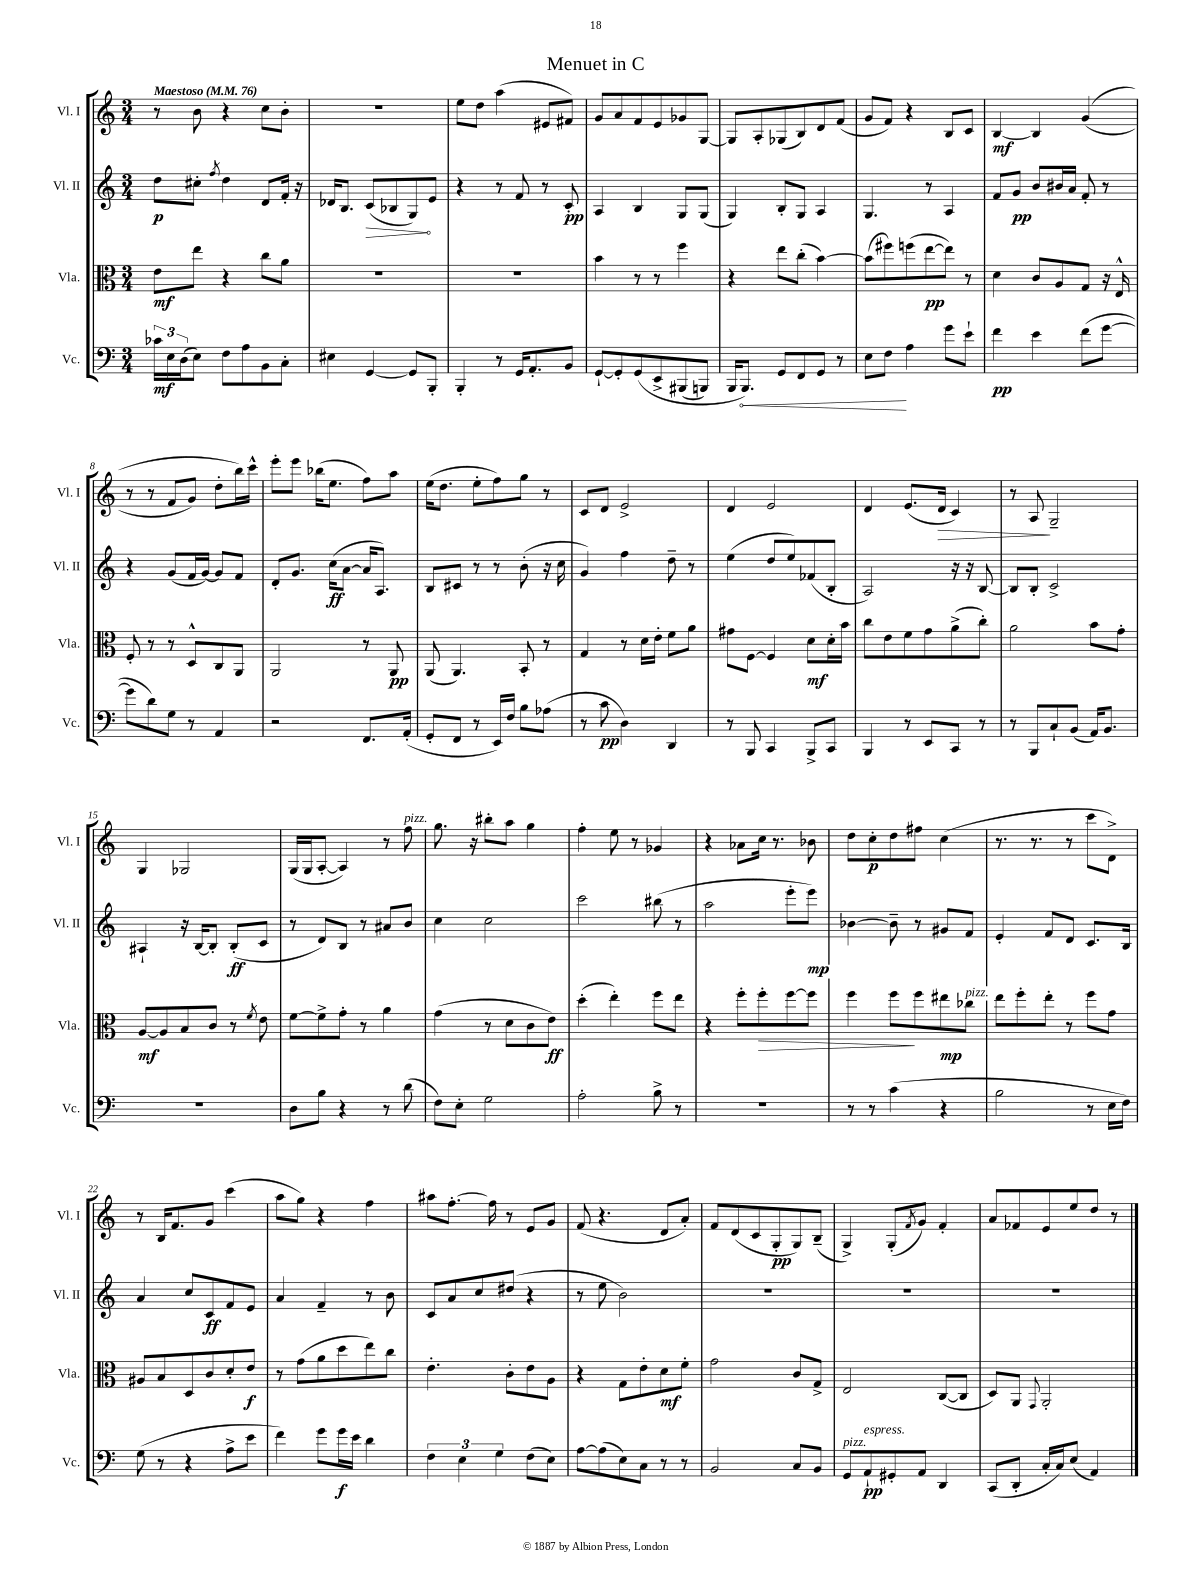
\header { title = "Menuet in C" }
<<
\new StaffGroup <<
\new Staff = "s0" \with { instrumentName = "Vl. I" shortInstrumentName = "Vl. I" } {
    \clef treble \key c \major \numericTimeSignature \time 3/4 \tempo "Maestoso" 4 = 76
    r8 b'8 r4 c''8 b'8-. |
    R2. |
    e''8 d''8 a''4( eis'8 fis'8) |
    g'8 a'8 f'8 e'8 ges'8 g8~ |
    g8 a8-. ges8( b8) d'8 f'8( |
    g'8 f'8) r4 b8 c'8 |
    b4~\mf b4 g'4(\( |
    r8 r8 f'8 g'8) d''8-. b''16\) c'''16-^ |
    e'''8-. e'''8 bes''16( e''8. f''8) a''8 |
    e''16( d''8. e''8-. f''8) g''8 r8 |
    c'8 d'8 e'2-> |
    d'4 e'2 |
    d'4 e'8.( d'16\> c'4) |
    r8 a8\! g2-- |
    g4 ges2 |
    g16( g16 a8~-. a4) r8 f''8^\markup { \italic "pizz." } |
    g''8. r16 bis''8-. a''8 g''4 |
    f''4-. e''8 r8 ges'4 |
    r4 aes'8 c''16 r8. bes'8 |
    d''8 c''8-.\p d''8 fis''8 c''4( |
    r8. r8. r8 c'''8 d'8->) |
    r8 b16 f'8. g'8 c'''4( |
    a''8 g''8) r4 f''4 |
    ais''8 f''8.~-. f''16 r8 e'8 g'8 |
    f'8( r4. d'8 a'8-.) |
    f'8 d'8( c'8 g8-.\pp g8) b8--( |
    g4->) g8-.( \acciaccatura { f'8 } g'8) f'4-. |
    a'8 fes'8 e'8 e''8 d''8 r8 \bar "|." |
}
\new Staff = "s1" \with { instrumentName = "Vl. II" shortInstrumentName = "Vl. II" } {
    \clef treble \key c \major \numericTimeSignature \time 3/4
    d''8\p cis''8-. \acciaccatura { f''8 } d''4 d'8 f'16-. r16 |
    des'16 b8. \once \override Hairpin.circled-tip = ##t c'8\>( bes8 g8\!) e'8 |
    r4 r8 f'8 r8 c'8-.\pp |
    a4 b4 g8 g8( |
    g4) b8-. g8 a4 |
    g4. r8 a4 |
    f'8 g'8\pp b'8 bis'16 a'16 f'8-. r8 |
    r4 g'8( f'16 g'16~) g'8 f'8 |
    d'8-. g'8. c''16\ff( a'8~ a'16 a8.) |
    b8 cis'8 r8 r8 b'8-.( r16 c''16 |
    g'4) f''4 d''8-- r8 |
    e''4( d''8 e''8) fes'8( b8-. |
    a2) r16 r16 b8~ |
    b8 b8-. c'2-> |
    ais4-! r16 b16~ b8-. b8-.\ff( c'8 |
    r8 d'8) b8 r8 ais'8 b'8 |
    c''4 c''2 |
    c'''2 bis''8( r8 |
    a''2 e'''8-. e'''8\mp) |
    bes'4~ bes'8-- r8 gis'8 f'8 |
    e'4-. f'8 d'8 c'8. b16 |
    a'4 c''8 c'8\ff f'8 e'8 |
    a'4 f'4-- r8 b'8 |
    c'8 a'8 c''8 dis''8( r4 |
    r8 e''8 b'2) |
    R2. |
    R2. |
    R2. \bar "|." |
}
\new Staff = "s2" \with { instrumentName = "Vla." shortInstrumentName = "Vla." } {
    \clef alto \key c \major \numericTimeSignature \time 3/4
    e'8\mf e''8 r4 c''8 a'8 |
    R2. |
    R2. |
    b'4 r8 r8 f''4 |
    r4 e''8 c''8-.( b'4~) |
    b'8( fis''8) f''8( e''8~\pp e''8) r8 |
    d'4 c'8 a8 g8 r16 e16-^ |
    f8-. r8 r8 d8-^ c8 a,8 |
    a,2 r8 a,8\pp |
    a,8( a,4.) b,8-. r8 |
    g4 r8 d'16 e'16-. f'8 a'8 |
    gis'8 f8~ f4 d'8\mf d'16-. b'16 |
    c''8 e'8 f'8 g'8 a'8->( c''8-.) |
    a'2 b'8 g'8-. |
    a8~\mf a8 b8 c'8 r8 \acciaccatura { f'8 } e'8 |
    f'8~ f'8-> g'8-. r8 a'4 |
    g'4( r8 d'8 c'8 e'8\ff) |
    d''4-.( e''4-.) f''8 e''8 |
    r4 f''8-. f''8-.\> f''8~ f''8 |
    f''4 f''8\! f''8 eis''8\mp ces''8^\markup { \italic "pizz." } |
    e''8 f''8-. e''8-. r8 f''8 g'8 |
    ais8 b8 d8 c'8 d'8-. e'8\f |
    r8 g'8( a'8 d''8 e''8) c''8 |
    e'4.-. c'8-. e'8 a8 |
    r4 g8 e'8-. d'8\mf f'8-. |
    g'2 c'8 g8-> |
    e2 c8~( c8 |
    d8) a,8 \appoggiatura { g,8 } a,2-. \bar "|." |
}
\new Staff = "s3" \with { instrumentName = "Vc." shortInstrumentName = "Vc." } {
    \clef bass \key c \major \numericTimeSignature \time 3/4
    \tuplet 3/2 { ces'16\mf e16 d16( } e8) f8 a8 b,8 c8-. |
    eis4 g,4~ g,8 b,,8-. |
    b,,4-. r8 g,16 a,8.-. b,8 |
    g,8~-! g,8-. g,8\( e,8-> bis,,8( b,,8) |
    b,,16 \once \override Hairpin.circled-tip = ##t b,,8.\<\) g,8 f,8 g,8 r8 |
    e8 f8\! a4 g'8 e'8-! |
    f'4\pp e'4 f'8( g'8~ |
    g'8 d'8) g8 r8 a,4 |
    r2 f,8. a,16-.( |
    g,8-. f,8 r8 e,16) f16 b8 aes8( |
    r8 c'8\pp d4) d,4 |
    r8 b,,8 c,4 b,,8-> c,8 |
    b,,4 r8 e,8 c,8 r8 |
    r8 b,,8 c8-! b,8( a,16) b,8. |
    R2. |
    d8 b8 r4 r8 d'8( |
    f8) e8-. g2 |
    a2-. b8-> r8 |
    R2. |
    r8 r8 c'4( r4 |
    b2 r8 e16 f16) |
    g8( r8 r4 a8-> e'8 |
    f'4) g'8 g'16\f e'16 d'4 |
    \tuplet 3/2 { f4 e4 g4 } f8( e8) |
    a8~ a8( e8) c8 r8 r8 |
    b,2 c8 b,8 |
    g,8^\markup { \italic "pizz." } a,8-!\pp^\markup { \italic "espress." } gis,8-. a,8 d,4 |
    c,8( d,8-. c16-. c16) e8( a,4) \bar "|." |
}
>>
>>
